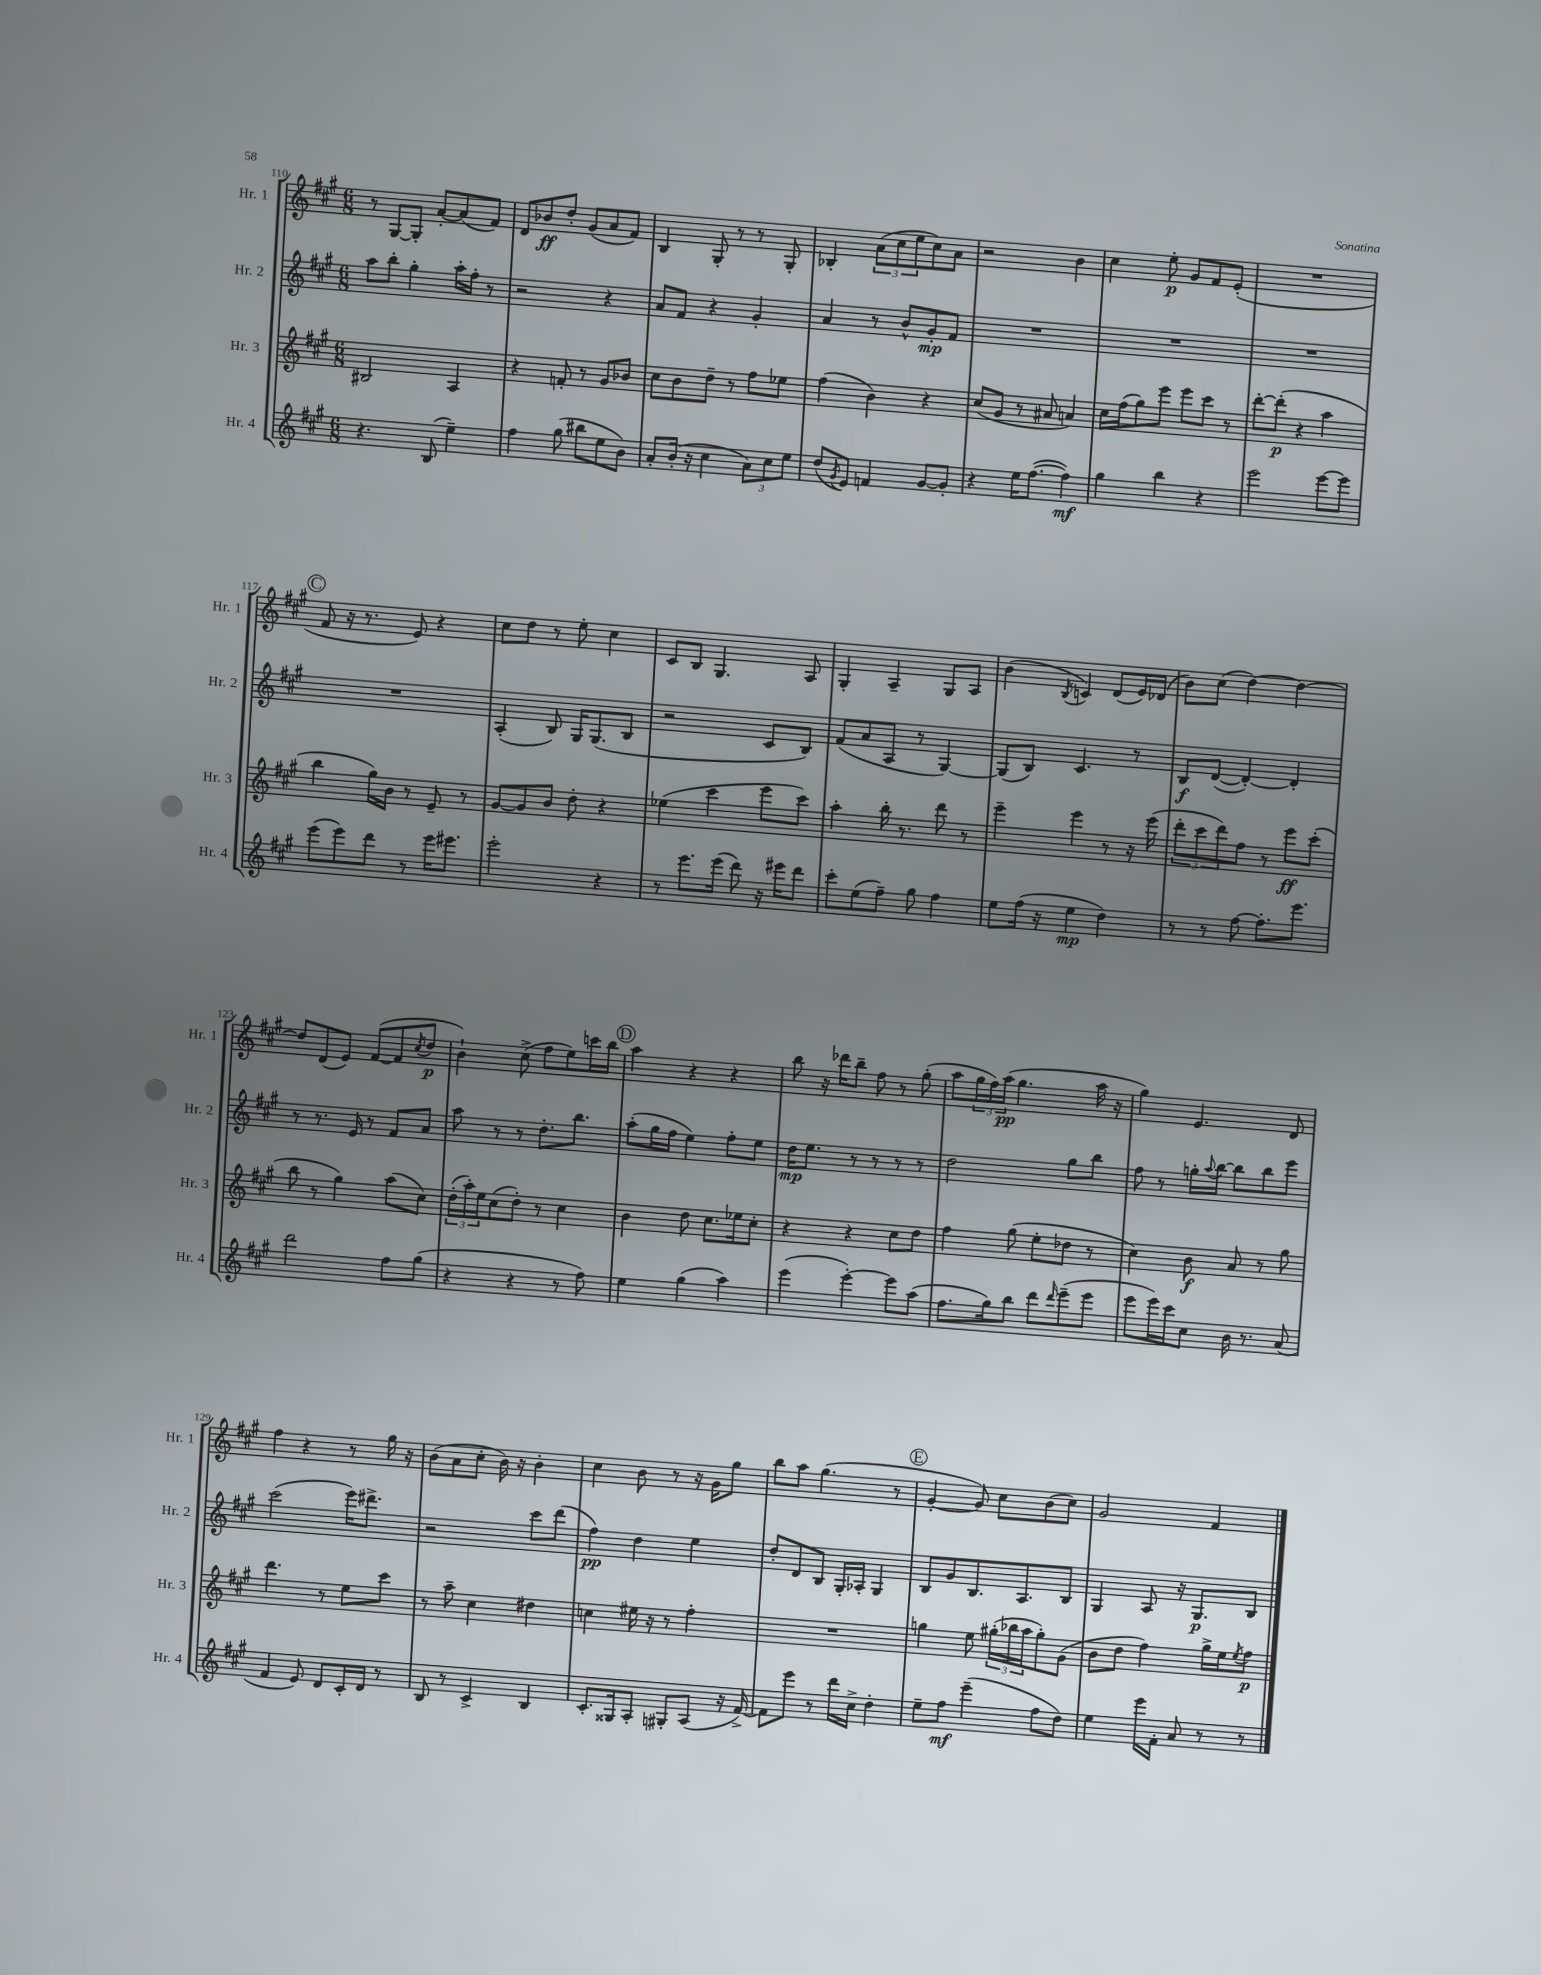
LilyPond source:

<<
\new StaffGroup <<
\new Staff = "s0" \with { instrumentName = "Hr. 1" shortInstrumentName = "Hr. 1" } {
    \clef treble \key a \major \numericTimeSignature \time 6/8
    r8 gis8~ gis8-. a'8~-. a'8( fis'8) |
    d'8 bes'8\ff d''8-. gis'8( a'8 fis'8) |
    b4 gis8-. r8 r8 gis8-. |
    bes4-. \tuplet 3/2 { a'8( cis''8 e''8 } cis''8) a'8 |
    r2 b'4 |
    cis''4 e''8-.\p gis'8 fis'8 e'8-.( |
    R2. |
    \mark \markup { \circle "C" } fis'8 r16 r8. e'8) r4 |
    cis''8 d''8 r8 e''8-. cis''4 |
    cis'8 b8 gis4. a8 |
    gis4-. a4-- gis8 a8 |
    b'4( \acciaccatura { b8 } c'4) d'8( e'16) des'16( |
    b'8) cis''8( d''4~) d''4~ |
    d''8 d'8( e'8) fis'8~( fis'8 \acciaccatura { cis''8 } d''8\p |
    b'4-!) cis''8->( fis''8 e''8) c'''16 b''16 |
    \mark \markup { \circle "D" } a''4 r4 r4 |
    b''8 r16 des'''16 b''8-- fis''8 r8 gis''8-.( |
    a''8 \tuplet 3/2 { gis''16 fis''16) a''16\pp( } gis''4. a''16 r16 |
    gis''4) e'4. d'8 |
    fis''4 r4 r8 gis''16 r16 |
    b'8( a'8 cis''8-. b'16) r16 b'4-. |
    cis''4 b'8 r8 r16 gis'16 gis''8 |
    b''8 a''8 gis''4.( r8 |
    \mark \markup { \circle "E" } gis'4~-. gis'8) cis''8 b'8( cis''8) |
    gis'2 fis'4 \bar "|." |
}
\new Staff = "s1" \with { instrumentName = "Hr. 2" shortInstrumentName = "Hr. 2" } {
    \clef treble \key a \major \numericTimeSignature \time 6/8
    a''8 b''8-. gis''4-. a''16-. fis''16-. r8 |
    r2 r4 |
    a'8 fis'8 r4 gis'4-. |
    a'4 r8 b'8-^ gis'8-.\mp fis'8 |
    R2. |
    R2. |
    R2. |
    \mark \markup { \circle "C" } R2. |
    a4-.( b8) gis16 gis8.( b8 |
    r2 cis'8 b8) |
    fis'8( a'8 a8 r8 gis4~) |
    gis8( b8) cis'4. r8 |
    b8\f d'8~( d'4~-.) d'4-. |
    r8 r8. e'16 r8 fis'8 a'8 |
    a''8 r8 r8 d''8.-. b''8. |
    \mark \markup { \circle "D" } a''8-.( gis''16 fis''16 e''4) fis''8-. e''8 |
    d''16\mp e''8. r8 r8 r8 r8 |
    d''2 gis''8 b''8 |
    fis''8 r8 g''16-. \appoggiatura { a''8 } b''16~ b''8 b''8 e'''8 |
    cis'''2( e'''16) dis'''8.-> |
    r2 cis'''8 d'''8( |
    fis''4\pp) d''4 e''4 |
    d''8-. d'8 b8 gis16-. aes16-. gis4 |
    \mark \markup { \circle "E" } b8 gis'8 b8. a8. b8 |
    gis4 a8 r16 gis8.\p b8 \bar "|." |
}
\new Staff = "s2" \with { instrumentName = "Hr. 3" shortInstrumentName = "Hr. 3" } {
    \clef treble \key a \major \numericTimeSignature \time 6/8
    bis2 a4 |
    r4 f'8-. r8 gis'8 bes'8 |
    cis''8 b'8 d''8-- r8 fis''8 ees''8 |
    fis''4( b'4) r4 |
    cis''8( gis'8 r8 ais'8 a'4) |
    cis''16 fis''16( gis''8) e'''8 e'''8 cis'''8 r8 |
    d'''8~-. d'''8-.\p( r4 a''4 |
    \mark \markup { \circle "C" } b''4 gis''16) b'16 r8 e'8-- r8 |
    gis'8~ gis'8 b'8 d''8-. r4 |
    ees''4( cis'''4 e'''8 cis'''8) |
    a''4-. b''16-. r8. d'''8 r8 |
    e'''4-- e'''4 r8 r16 e'''16( |
    \tuplet 3/2 { d'''8-. cis'''8 d'''8) } fis''8 r8 e'''8\ff cis'''8-.( |
    b''8 r8 gis''4) a''8( cis''8) |
    \tuplet 3/2 { d''16-.( a''16-.) e''16 } cis''8( d''8-.) r8 cis''4 |
    \mark \markup { \circle "D" } b'4 d''8 cis''8. ees''16 cis''8-. |
    r4 r4 cis''8 d''8 |
    fis''4 gis''8( e''8-. des''8 r8 |
    cis''4) b'8\f a'8 r8 gis''8 |
    d'''4. r8 e''8 cis'''8 |
    r8 a''8-- cis''4 dis''4 |
    c''4 eis''16 r16 r8 fis''4-. |
    R2. |
    \mark \markup { \circle "E" } g''4 e''8 \tuplet 3/2 { gis''16-.( bes''16 a''16 } gis''8-.) gis'8( |
    b'8 d''8 fis''4) gis''16-> e''16 \acciaccatura { e''8 } fis''8\p \bar "|." |
}
\new Staff = "s3" \with { instrumentName = "Hr. 4" shortInstrumentName = "Hr. 4" } {
    \clef treble \key a \major \numericTimeSignature \time 6/8
    r4. b8( e''4--) |
    fis''4 gis''8( bis''8 e''8 b'8) |
    a'8-. b'16-.( r16 cis''4 \tuplet 3/2 { a'8) cis''8 e''8 } |
    d''8( \acciaccatura { gis'8 } e'8) f'4 gis'8~ gis'8-. |
    r4 e''16 fis''8.~( fis''4\mf) |
    gis''4 b''4 r4 |
    e'''2 e'''8~ e'''8 |
    \mark \markup { \circle "C" } e'''8( e'''8) d'''8 r8 e'''16 eis'''8. |
    e'''2-. r4 |
    r8 e'''8. e'''16( d'''8) r16 eis'''16 d'''8 |
    cis'''8-. e''8( fis''8--) gis''8 fis''4 |
    e''8 fis''16( r16 e''4\mp d''4) |
    r8 r8 fis''8~ fis''8.-. e'''8. |
    d'''2 fis''8 gis''8( |
    r4 r4 r8 fis''8) |
    \mark \markup { \circle "D" } e''4 gis''4( a''4) |
    e'''4( e'''4~-.) e'''8 a''8( |
    fis''8. gis''16) b''8 d'''8 \grace { d'''16 } e'''8--( e'''8 |
    e'''8 e'''16) cis'''16 cis''8 b'16 r8. a'8( |
    fis'4 e'8) d'8 cis'16-. d'16 r8 |
    b8 r8 cis'4-> b4 |
    cis'8.-. gisis16 a8-. gis8-. a8( r16 fis'16~->) |
    fis'8 e'''8 r8 d'''16 cis''16-> d''4-. |
    \mark \markup { \circle "E" } e''8-- fis''8\mf e'''4--( fis''8 d''8) |
    e''4 e'''16 fis'16-. a'8 r8 r8 \bar "|." |
}
>>
>>
\layout { \context { \Score currentBarNumber = #110 } }
